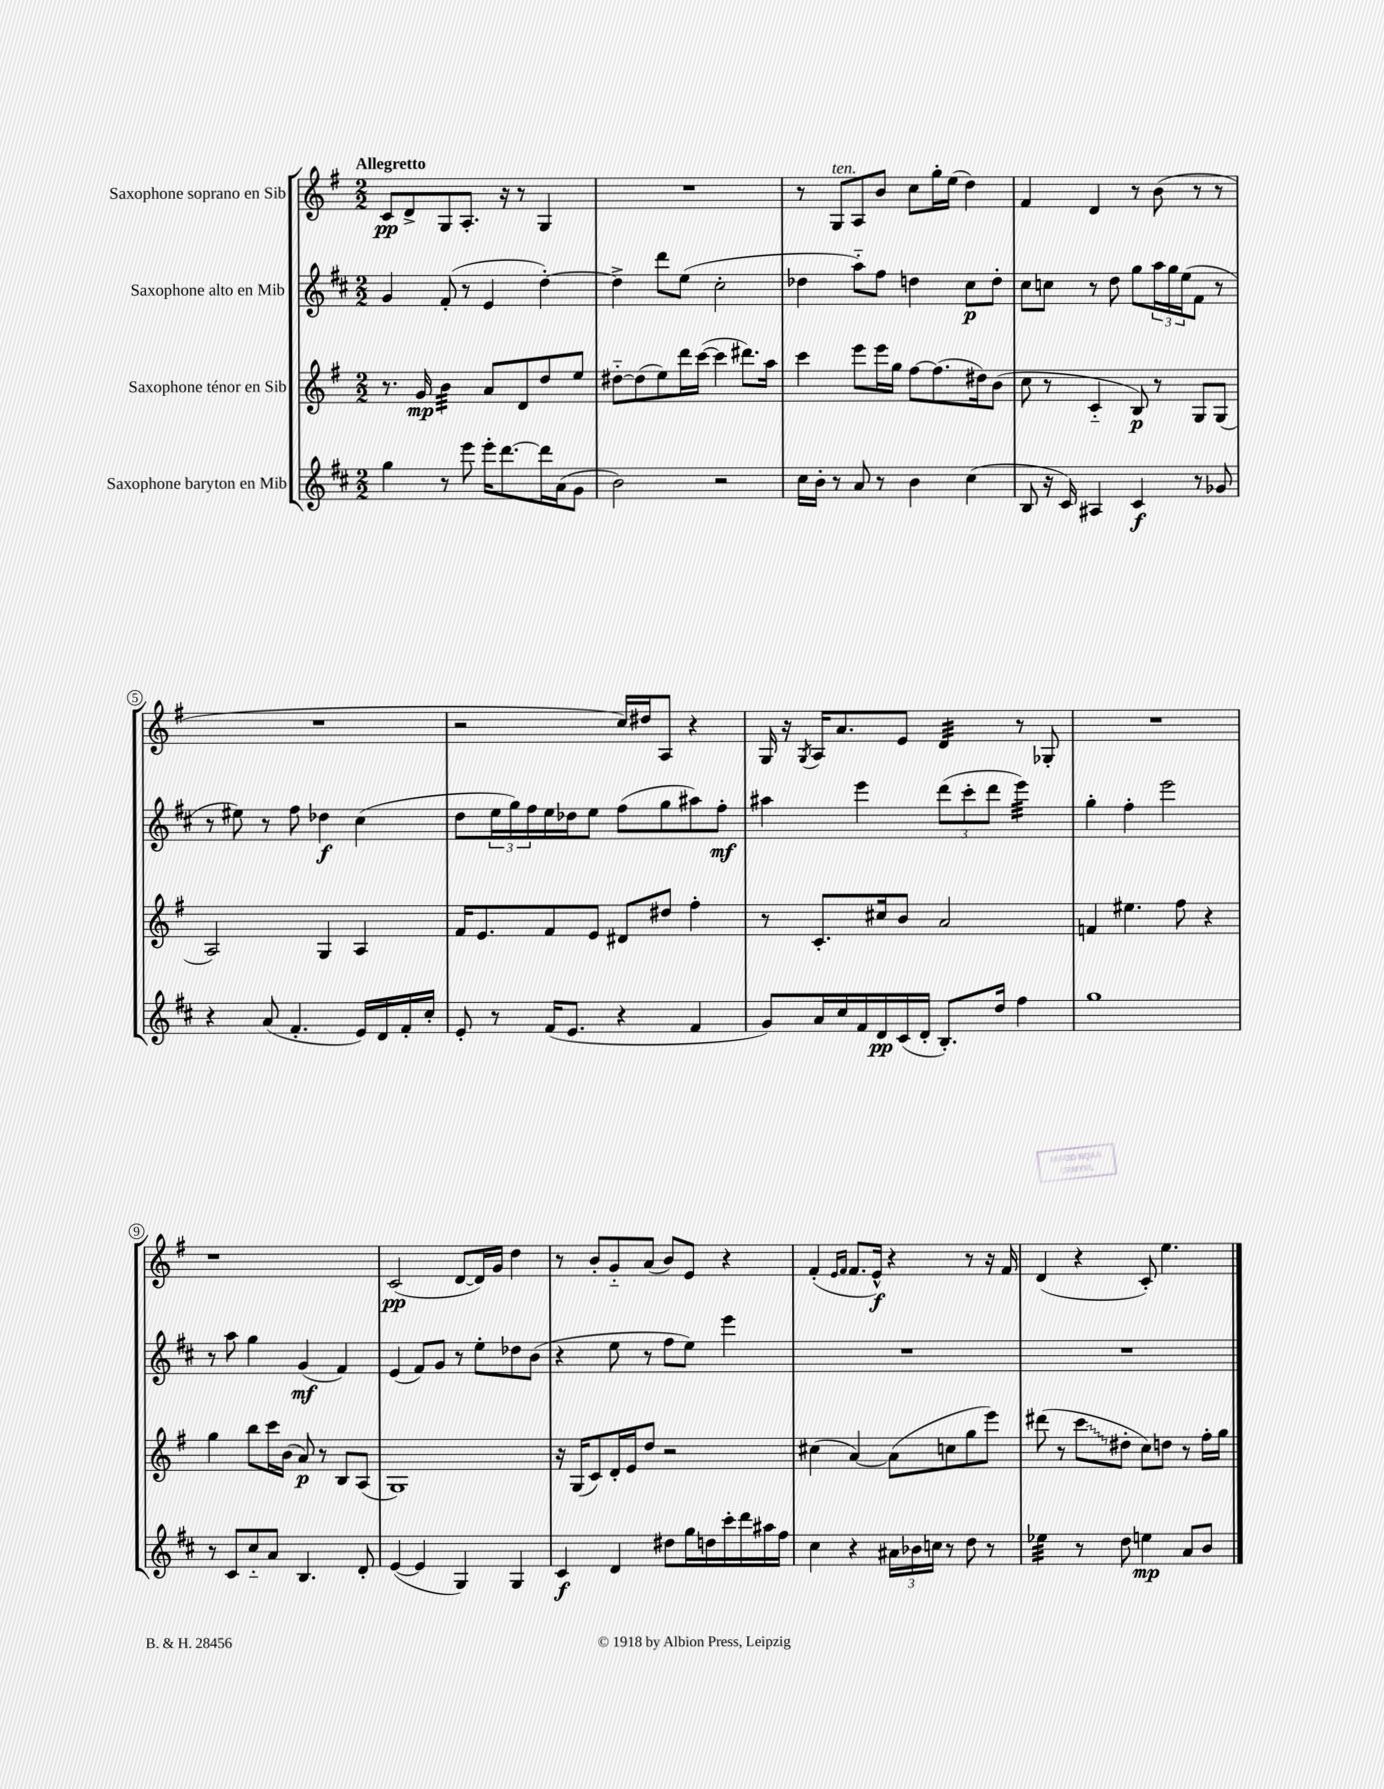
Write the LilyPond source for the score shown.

<<
\new StaffGroup <<
\new Staff = "s0" \with { instrumentName = "Saxophone soprano en Sib" } {
    \clef treble \key g \major \numericTimeSignature \time 2/2 \tempo "Allegretto"
    c'8\pp d'8-> g8 a8.-. r16 r8 g4 |
    R1 |
    r8 g8^\markup { \italic "ten." } a8 b'8 c''8 g''16-. e''16( d''4) |
    fis'4 d'4 r8 b'8( r8 r8 |
    R1 |
    r2 c''16) dis''16 a8 r4 |
    g16 r16 \acciaccatura { g8 } a16 a'8. e'8 d'4:32 r8 ges8-. |
    R1 |
    r1 |
    c'2\pp( d'8~ d'16) g'16 d''4 |
    r8 b'8-. g'8-_ a'8( b'8) e'8 r4 |
    fis'4-.( \grace { e'16 fis'16 } fis'8. e'16-^\f) r4 r8 r16 fis'16 |
    d'4( r4 c'8-.) e''4. \bar "|." |
}
\new Staff = "s1" \with { instrumentName = "Saxophone alto en Mib" } {
    \clef treble \key d \major \numericTimeSignature \time 2/2
    g'4 fis'8-.( r8 e'4 d''4~-.) |
    d''4-> d'''8 e''8( cis''2-. |
    des''4 a''8-_) fis''8 d''4 cis''8\p d''8-. |
    cis''8 c''8 r8 d''8 g''8 \tuplet 3/2 { a''16 g''16 e''16( } fis'8 r8 |
    r8 eis''8) r8 fis''8 des''4\f cis''4( |
    d''8 \tuplet 3/2 { e''16 g''16) fis''16 } e''16 des''16 e''8 fis''8( g''8 ais''8) fis''8-.\mf |
    ais''4 e'''4 \tuplet 3/2 { d'''8( cis'''8-. d'''8 } e'''4:32) |
    g''4-. fis''4-. e'''2 |
    r8 a''8 g''4 g'4\mf( fis'4) |
    e'4( fis'8) g'8 r8 e''8-. des''8 b'8( |
    r4 e''8 r8 fis''8 e''8) e'''4 |
    R1 |
    R1 \bar "|." |
}
\new Staff = "s2" \with { instrumentName = "Saxophone ténor en Sib" } {
    \clef treble \key g \major \numericTimeSignature \time 2/2
    r8. g'16\mp b'4:32 a'8 d'8 d''8 e''8 |
    dis''8~-_ dis''8( e''8) d'''16 c'''16~( c'''4 dis'''8.) a''16 |
    c'''4 e'''8 e'''16 g''16 fis''8~ fis''8.( dis''16) b'8( |
    c''8 r8 c'4-_ b8\p) r8 g8 g8( |
    a2) g4 a4 |
    fis'16 e'8. fis'8 e'8 dis'8 dis''8 fis''4-. |
    r8 c'8.-. cis''16 b'8 a'2 |
    f'4 eis''4. fis''8 r4 |
    g''4 b''8 c'''16 b'16( a'8\p) r8 b8 a8( |
    g1) |
    r16 g16( c'8) d'16-. e'16 d''8 r2 |
    cis''4( a'4~) a'8( c''8 g''8 e'''8) |
    dis'''8( r8 \once \override Glissando.style = #'zigzag c'''8\glissando dis''8-. c''8) d''8 r8 fis''16-. g''16 \bar "|." |
}
\new Staff = "s3" \with { instrumentName = "Saxophone baryton en Mib" } {
    \clef treble \key d \major \numericTimeSignature \time 2/2
    g''4 r8 e'''8 e'''16-. d'''8.~ d'''16 a'16( g'8 |
    b'2) r2 |
    cis''16 b'16-. r8 a'8 r8 b'4 cis''4( |
    b8 r16 cis'16) ais4 cis'4\f r8 ges'8 |
    r4 a'8( fis'4.-. e'16) d'16 fis'16-. cis''16-. |
    e'8-. r8 fis'16( e'8. r4 fis'4 |
    g'8) a'16 cis''16 fis'16 d'16\pp cis'16( d'16-. b8.-.) d''16 fis''4 |
    g''1 |
    r8 cis'8 cis''8-_ a'8 b4. d'8-. |
    e'4~( e'4 g4) g4 |
    cis'4\f d'4 dis''8 g''16 d''16 cis'''16-. d'''16 ais''16 fis''16 |
    cis''4 r4 \tuplet 3/2 { ais'16 bes'16 c''16 } r8 d''8 r8 |
    ees''4:32 r8 d''8 e''4\mp a'8 b'8 \bar "|." |
}
>>
>>
\layout { \context { \Score \override BarNumber.stencil = #(make-stencil-circler 0.1 0.3 ly:text-interface::print) } }
